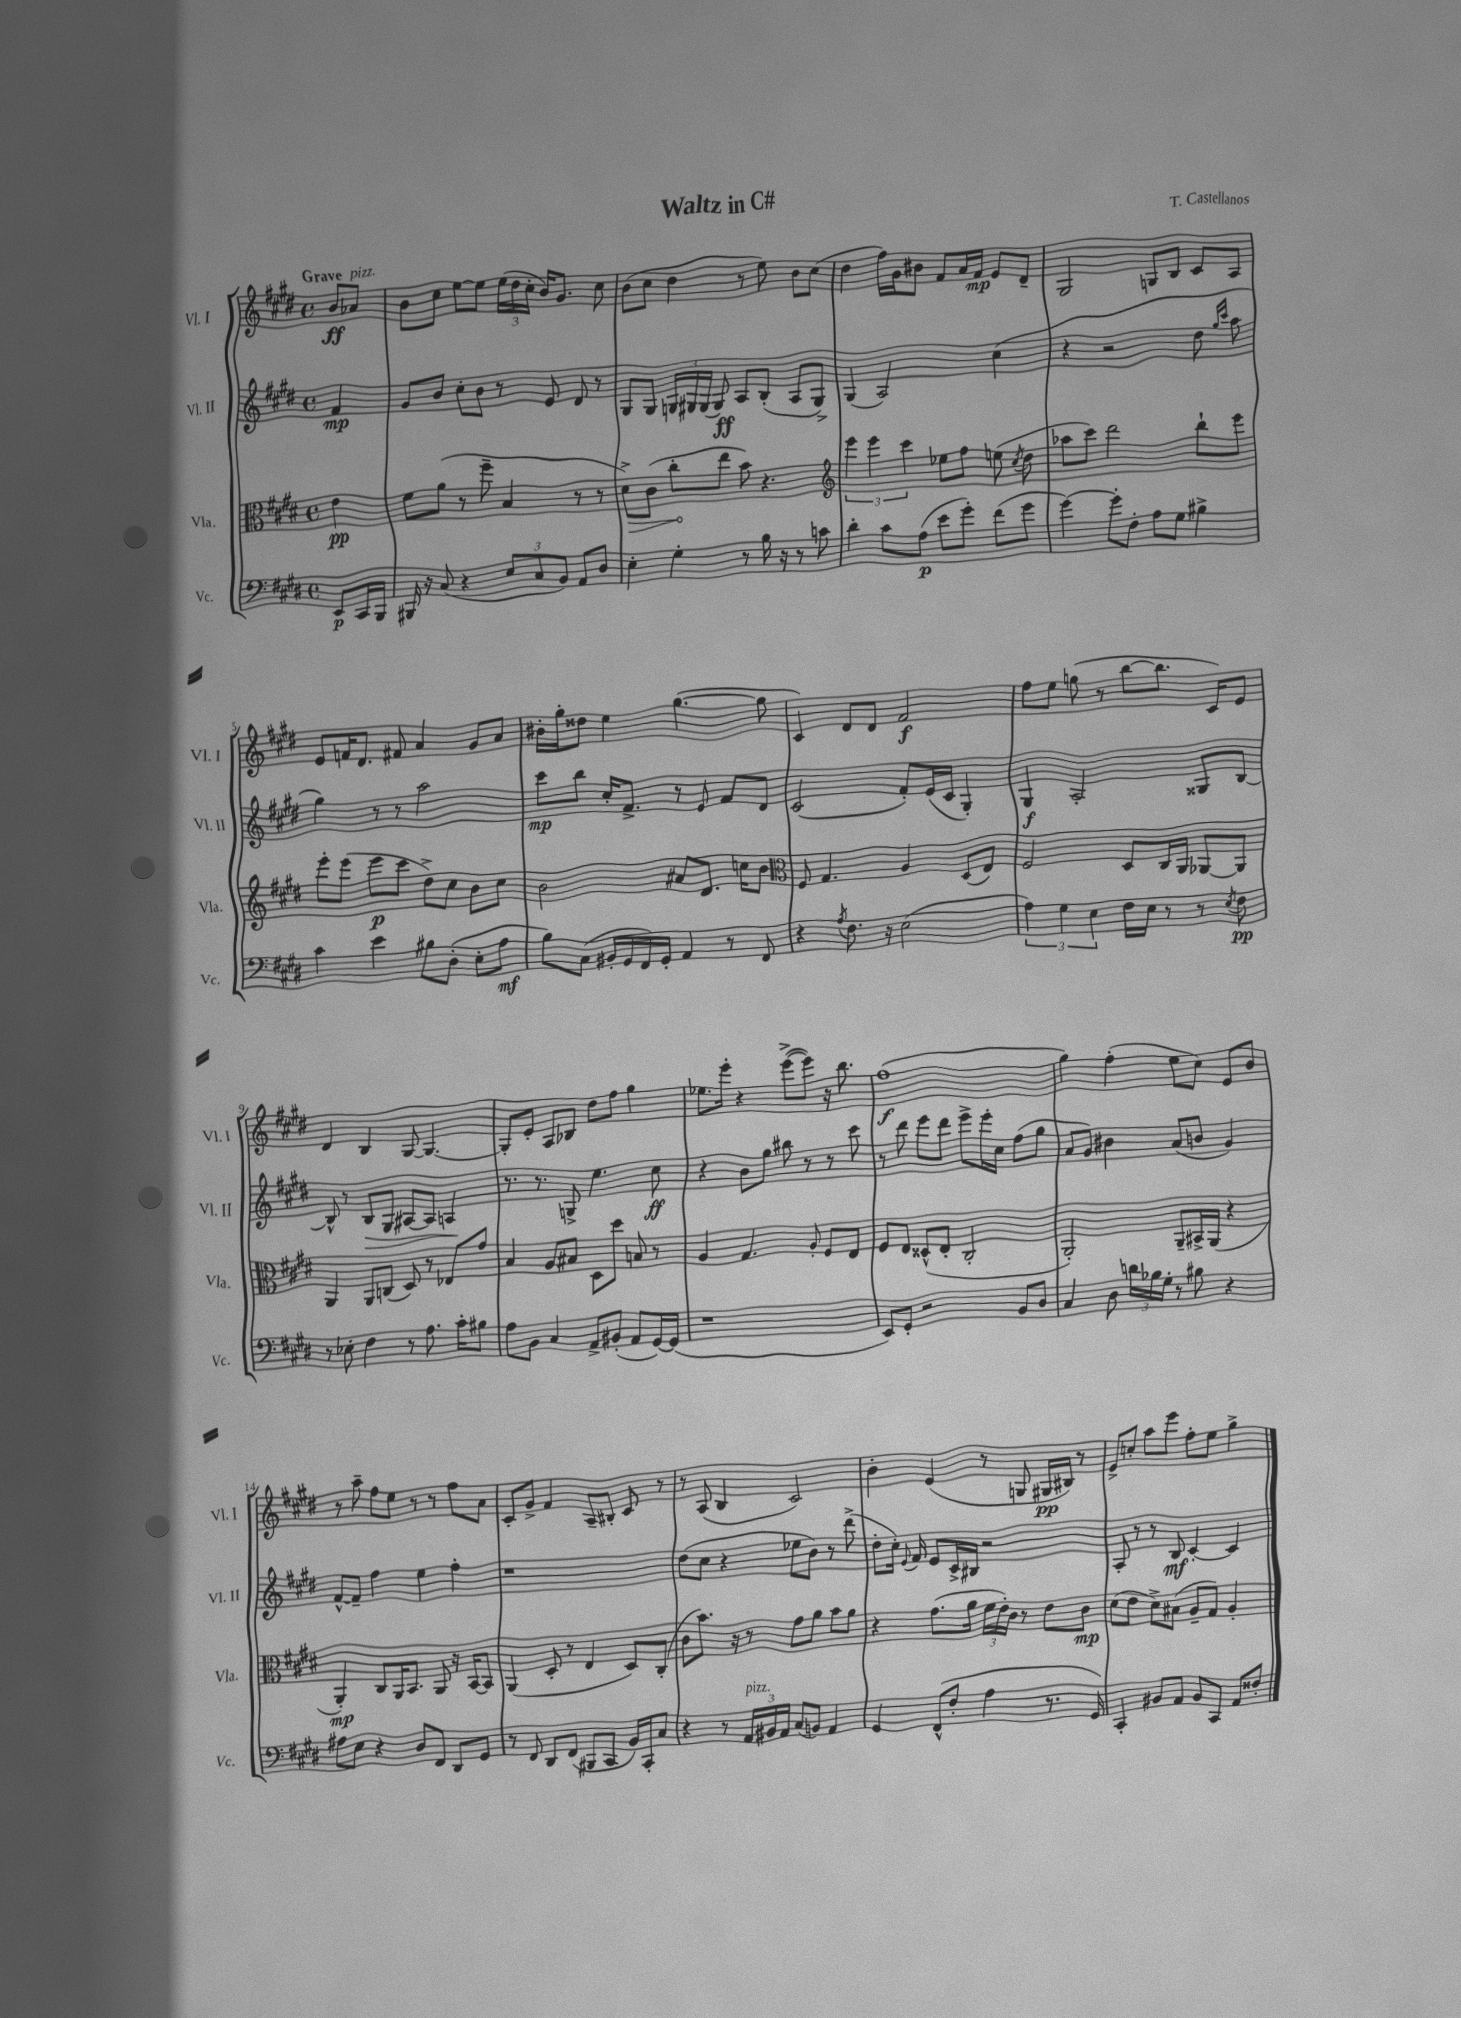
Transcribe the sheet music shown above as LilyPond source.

\header { title = "Waltz in C#" composer = "T. Castellanos" }
<<
\new StaffGroup <<
\new Staff = "s0" \with { instrumentName = "Vl. I" shortInstrumentName = "Vl. I" } {
    \clef treble \key e \major \defaultTimeSignature \time 4/4 \partial 4 \tempo "Grave"
    \autoBeamOff b'8[\ff aes'8]^\markup { \italic "pizz." } |
    b'8[ cis''8] e''8[~ e''8] \tuplet 3/2 { e''16[( dis''16 cis''16]-. } b'16[) gis'8.] cis''8 |
    b'8[( cis''8] dis''4 r8 e''8) b'8[ cis''8]( |
    dis''4 fis''16[) gis'16 bis'8] fis'8[ a'16 fis'16]\mp e'8[ dis'8]-- |
    gis2 g8[ b8] cis'8[ a8] |
    e'8[ f'16 dis'8.] fis'8 a'4 gis'8[ a'8] |
    bis'16[-. gis''16-. disis''8] e''4 gis''4.~( gis''8 |
    cis'4) dis'8[ dis'8] fis'2\f |
    fis''8[ e''8] g''8( r8 b''8[~ b''8.] cis'16[) e'8] |
    dis'4 b4 gis8~ gis4.~ |
    gis8[-. e'8]-. a8[ bes8] dis''8[ fis''8] gis''4 |
    ees''8.[ e'''16]-. r4 e'''8[~->( e'''8]) r16 b''8. |
    fis''1\f( |
    gis''4) fis''4-.( e''8[ cis''8]) e'8[ b'8] |
    r8 a''8-- fis''8[ e''8] r8 r8 fis''8[ a'8] |
    cis'8[-. gis'8]-> fis'4 a8[-- bis8]-. cis'8 r8 |
    r8 a8( b4 cis'2) |
    b'4-. e'4( r8 g8 gis16[\pp bis16]) r8 |
    e'8[-> c''8]-. a''8[ e'''8] fis''8[-. e''8] gis''4-> \bar "|." |
}
\new Staff = "s1" \with { instrumentName = "Vl. II" shortInstrumentName = "Vl. II" } {
    \clef treble \key e \major \defaultTimeSignature \time 4/4 \partial 4
    \autoBeamOff fis'4\mp |
    gis'8[ b'8] cis''8[-. b'8] r8 e'8 dis'8 r8 |
    gis8[ gis8] \tuplet 3/2 { g16[ gis16 gis16]( } gis8\ff) a8[ b8]-.( a8[ gis8]->) |
    gis4( a2) cis''4( |
    r4 r2 dis''8 \grace { gis''16[ cis'''16] } a''8 |
    gis''4) r8 r8 a''2 |
    cis'''8[\mp b''8] cis''16[-. fis'8.]-> r8 e'8 fis'8[ dis'8] |
    cis'2( fis'8[-.) e'16( cis'16] gis4-.) |
    gis4\f a2-. gisis8[ b8]~ |
    b8-^ r8 b8[\> gis8] ais8[~ ais8] a4\! |
    r8. r8. g8-> e''4. cis''8\ff |
    r4 b'8[ gis''8] bis''8 r8 r8 cis'''8 |
    r8 dis'''8 e'''8[ dis'''8] e'''8[-> e'''16-. cis''16] fis''8[( gis''8] |
    a'8[ gis'8]) bis'4 a'8[( b'8] gis'4) |
    fis'8[~-^ fis'8]-- fis''4 e''4 fis''4-. |
    r1 |
    dis''8[( cis''8] r4 ees''8[ b'8]) r8 dis'''8->( |
    dis''8[-. cis''16]-.) \appoggiatura { e'8 } fis'16 e'8[ cis'16-> bis16] r2 |
    a8-. r8 r8 b8\mf cis'4~-. cis'4 \bar "|." |
}
\new Staff = "s2" \with { instrumentName = "Vla." shortInstrumentName = "Vla." } {
    \clef alto \key e \major \defaultTimeSignature \time 4/4 \partial 4
    \autoBeamOff e'4\pp |
    fis'8[ a'8]( r8 fis''8-- b4 r8 r8 |
    \once \override Hairpin.circled-tip = ##t dis'8[->\>) cis'8]( cis''8[-.\! e''8] b'8) r4. |
    \clef treble \tuplet 3/2 { e'''4 e'''4 cis'''4 } ees''8[ fis''8] e''8( \acciaccatura { cis''8 } dis''8 |
    aes''8[ cis'''8]) dis'''2 b''8[-! e'''8] |
    e'''8[-. e'''8]( e'''8[\p cis'''8] dis''8[->) cis''8] b'8[ cis''8] |
    b'2 ais'8[ dis'8.] c''16[ b'8] |
    \clef alto fis8 gis4. a4 dis8[( e8]) |
    fis2 dis8[ cis16 a,16] aes,8[~ aes,8] |
    a,4 a,8[ c8]( dis8) r8 ees8[ gis'8] |
    b4 a8[ bis8] dis8[ dis''8] b8 r8 |
    a4 gis4. a8-. fis8[ e8] |
    fis8[ e8] disis8[-^( e8]-. cis2-. |
    a,2-.) a,8[-- bis,16-> a,16]( r4 |
    a,4-.\mp) cis8[ a,16 b,8.] a,8 r16 b,16[~ b,8] |
    a,4( dis8-. r8 e4 dis8[) cis8]-.( |
    cis'8[ b'8.]) r16 r8 gis'8[ a'8] b'8[ a'8] |
    r4 gis'8.[( a'16] \tuplet 3/2 { fis'16[ e'16-.) cis'16] } r8 e'8[ cis'8]\mp |
    dis'8[( e'8] dis'8[->) bis8]( a8[-- gis8]) a4-. \bar "|." |
}
\new Staff = "s3" \with { instrumentName = "Vc." shortInstrumentName = "Vc." } {
    \clef bass \key e \major \defaultTimeSignature \time 4/4 \partial 4
    \autoBeamOff e,8[\p cis,16 b,,16] |
    bis,,16 r16 cis8( r4 \tuplet 3/2 { e8[ cis8 b,8]) } a,8[ dis8] |
    e4-. gis4-. r8 b16 r16 r8 c'8 |
    dis'4-. cis'8[ a8]\p( e'8[ gis'8]-.) fis'8[( gis'8] |
    gis'4~) gis'8[-. fis8]-. a8[ gis8] bis4-> |
    cis'4 e'4 bis8[ dis8]-.( e8[-. a8]\mf |
    b8[) cis8]( bis,16[-. gis,16 fis,16) gis,16]-. a,4 r8 fis,8 |
    r4 \acciaccatura { a8 } fis8. r16 e2( |
    \tuplet 3/2 { a4) gis4 e4 } fis16[ e16] r8 r8 \acciaccatura { e8 } fis8\pp |
    r8 ees8-. fis4 r8 a8. cis'16[-. bis8] |
    a8[ b,8] cis4 a,8[-> bis,8]-.( a,8[ gis,16~) gis,16]( |
    r1 |
    e,8[) gis,8]-. r2 b,8[ dis8] |
    cis4 dis8 \tuplet 3/2 { d'16[ bes16 gis16]-. } r8 bis8 r4 |
    ais8[ e8] r4 dis8[ fis,8] dis,8[ gis,8] |
    r8 fis,8 dis,8[ fis,8]( bis,,8[ cis,8] b,16[) cis,16-. cis8] |
    r4 r8 \tuplet 3/2 { a,16[^\markup { \italic "pizz." } bis,16 a,16] } cis8[( b,8]) a,4 |
    gis,4 fis,8[-^( fis8]-. a4 r8. gis,16) |
    cis,4-. bis,8[ a,8] bis,8[ cis,8] a,8[ fisis8]-. \bar "|." |
}
>>
>>
